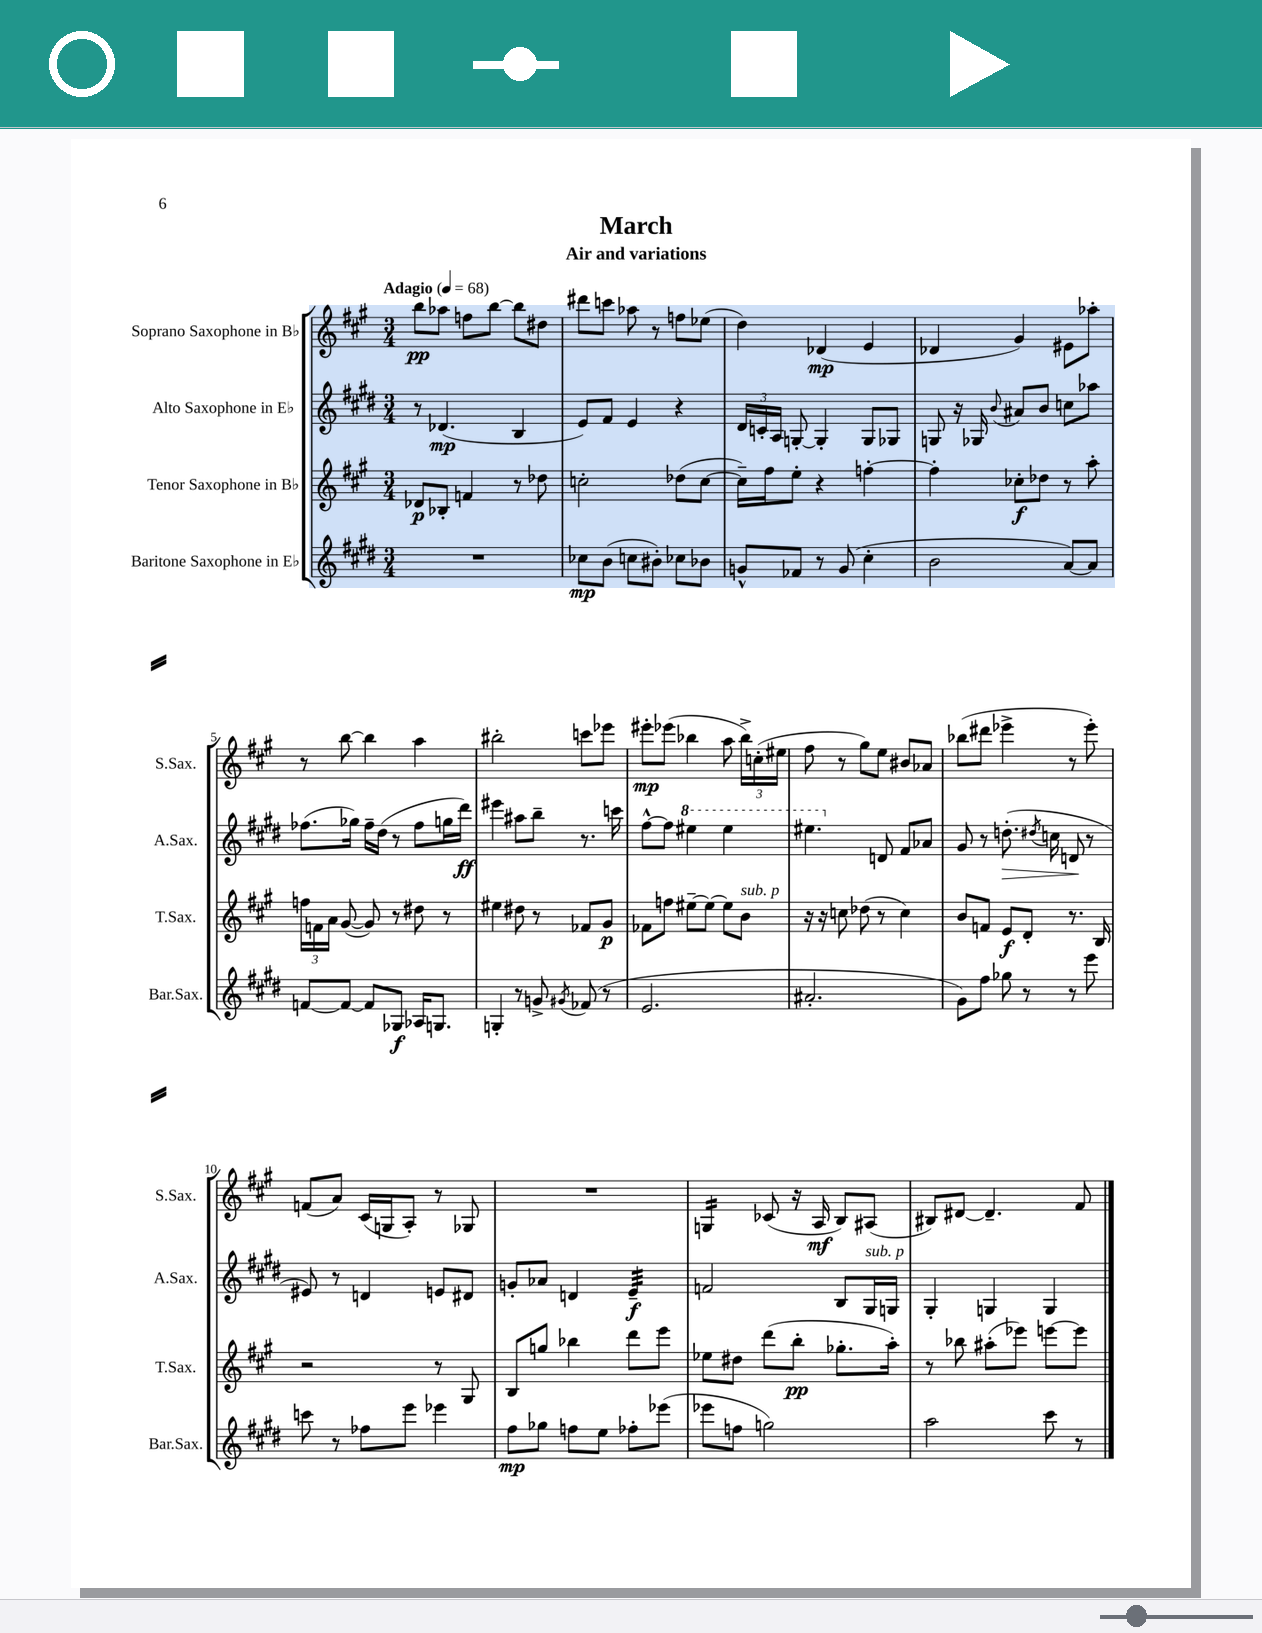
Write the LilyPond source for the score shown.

\header { title = "March" subtitle = "Air and variations" }
<<
\new StaffGroup <<
\new Staff = "s0" \with { instrumentName = "Soprano Saxophone in Bb" shortInstrumentName = "S.Sax." } {
    \clef treble \key a \major \numericTimeSignature \time 3/4 \tempo "Adagio" 4 = 68
    \autoBeamOff b''8[\pp aes''8] f''8[ b''8]~ b''8[ dis''8] |
    dis'''8[ c'''8] aes''8 r8 f''8[ ees''8]( |
    d''4) des'4\mp( e'4 |
    des'4 gis'4) eis'8[ aes''8]-. |
    r8 b''8~ b''4 a''4 |
    bis''2-. c'''8[ ees'''8] |
    eis'''8[-.\mp ees'''8]( bes''4 a''8 \tuplet 3/2 { bes''16[->) c''16-.( eis''16] } |
    fis''8 r8 gis''8[) e''8] bis'8[ aes'8] |
    bes''8[( dis'''8] ees'''4-> r8 ees'''8-.) |
    f'8[( a'8]) cis'16[( g16 a8]-.) r8 ges8 |
    R2. |
    g4:16 ces'8( r16 a16\mf b8[) ais8]( |
    bis8[) dis'8]~ dis'4.-- fis'8 \bar "|." |
}
\new Staff = "s1" \with { instrumentName = "Alto Saxophone in Eb" shortInstrumentName = "A.Sax." } {
    \clef treble \key e \major \numericTimeSignature \time 3/4
    \autoBeamOff r8 des'4.\mp( b4 |
    e'8[) fis'8] e'4 r4 |
    \tuplet 3/2 { dis'16[ c'16-. a16] } g8~-. g4-. g8[ ges8] |
    g8 r16 ges16 \appoggiatura { b'8 } ais'8[ b'8] c''8[ aes''8] |
    fes''8.[( ges''16]) fes''16[-- dis''16]( r8 fes''8[ g''16 dis'''16]\ff) |
    eis'''4 ais''8[ b''8]-- r8. c'''16 |
    fis''8[~-^ fis''8] \ottava #1 eis'''4 eis'''4 |
    eis'''4. \ottava #0 d'8 fis'8[ aes'8] |
    gis'8 r8 d''8.-.\>( \acciaccatura { dis''8 } c''16 d'8\! r8 |
    eis'8) r8 d'4 e'8[ dis'8] |
    g'8[-. aes'8] d'4 e'4:32--\f |
    f'2 b8[ gis16^\markup { \italic "sub. p" } g16] |
    gis4-. g4 g4 \bar "|." |
}
\new Staff = "s2" \with { instrumentName = "Tenor Saxophone in Bb" shortInstrumentName = "T.Sax." } {
    \clef treble \key a \major \numericTimeSignature \time 3/4
    \autoBeamOff des'8[\p bes8]-. f'4 r8 des''8 |
    c''2-. des''8[( c''8]~ |
    c''16[--) fis''16 e''8]-. r4 f''4~-. |
    f''4-. ces''8[-.\f des''8] r8 a''8-. |
    \tuplet 3/2 { f''16[ f'16 a'16] } gis'8~( gis'8) r8 dis''8 r8 |
    eis''4 dis''8 r8 fes'8[ gis'8]\p |
    fes'8[ f''8] eis''8[~-- eis''8]~ eis''8[ b'8]^\markup { \italic "sub. p" } |
    r16 r16 c''8 des''8( r8 c''4) |
    b'8[ f'8] e'8[\f d'8]-. r8. b16 |
    r2 r8 gis8 |
    b8[ g''8] bes''4 d'''8[ e'''8] |
    ees''8[ dis''8] d'''8[( b''8]-.\pp ges''8.[-. a''16]-.) |
    r8 bes''8 ais''8[-.( ees'''8]) e'''8[~ e'''8] \bar "|." |
}
\new Staff = "s3" \with { instrumentName = "Baritone Saxophone in Eb" shortInstrumentName = "Bar.Sax." } {
    \clef treble \key e \major \numericTimeSignature \time 3/4
    \autoBeamOff R2. |
    ces''8[\mp b'8]( c''8[ bis'8]-.) ces''8[ bes'8] |
    g'8[-^ fes'8] r8 g'8( cis''4-. |
    b'2 a'8[~) a'8] |
    f'8[~ f'8]~ f'8[ ges8]\f aes16[ g8.] |
    g4-. r8 g'8-> \acciaccatura { gis'8 } fes'8( r8 |
    e'2. |
    ais'2.-. |
    gis'8[) fis''8] ges''8 r8 r8 e'''8 |
    c'''8 r8 fes''8[ e'''8] ees'''4 |
    fis''8[\mp ges''8] f''8[ e''8] fes''8[-. ees'''8]( |
    ees'''8[ f''8] g''2) |
    a''2 cis'''8 r8 \bar "|." |
}
>>
>>
